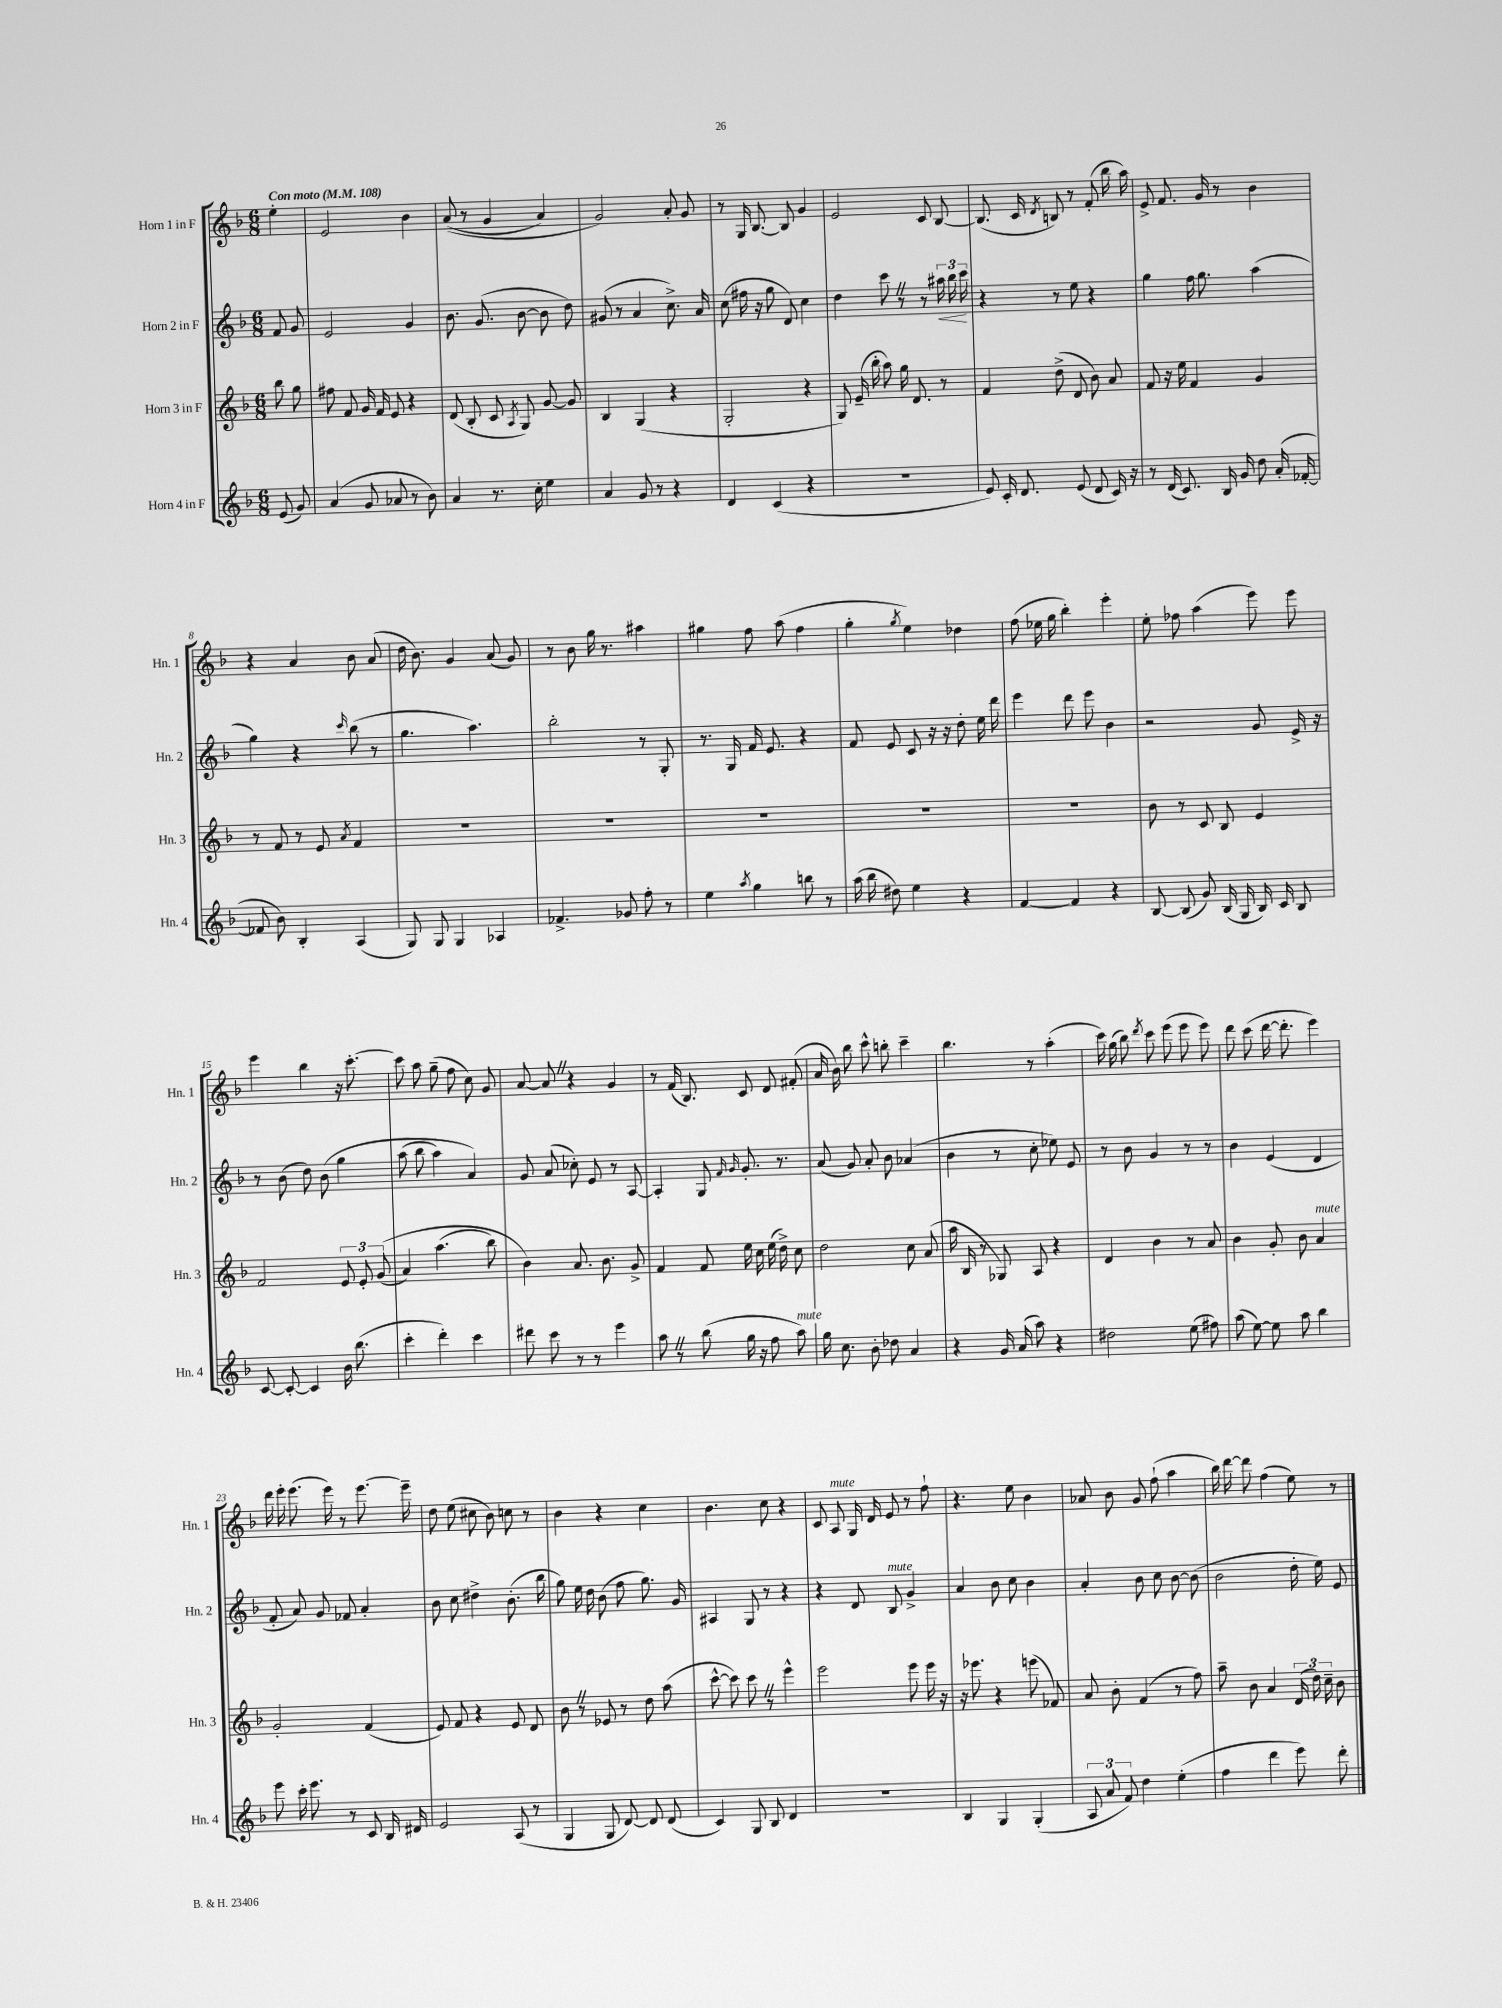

**kern	**kern	**kern	**dynam	**kern
*part4	*part3	*part2	*part2	*part1
*staff4	*staff3	*staff2	*staff2	*staff1
*I"Horn 4 in F	*I"Horn 3 in F	*I"Horn 2 in F	*	*I"Horn 1 in F
*I'Hn. 4	*I'Hn. 3	*I'Hn. 2	*	*I'Hn. 1
*clefG2	*clefG2	*clefG2	*	*clefG2
*k[b-]	*k[b-]	*k[b-]	*	*k[b-]
*M6/8	*M6/8	*M6/8	*	*M6/8
*MM108	*MM108	*MM108	*	*MM108
=	=	=	=	=
!	!	!	!	!LO:TX:a:B:t=Con moto
(8e/	8bb-\	8f/	.	4ee'\
8g/)	8gg\	8g/	.	.
=1	=1	=1	=1	=1
(4a/	8ff#X\	2e/	.	2e/
.	8f/	.	.	.
8g/	16g/	.	.	.
.	16f/	.	.	.
8a-X/	8e/	.	.	.
8r	4r	4g/	.	4b-\
8b-\)	.	.	.	.
=2	=2	=2	=2	=2
4a/	(8d/	8.b-\	.	((8a/
.	8B-'/	.	.	8r
.	.	(8.g/	.	.
8.r	8c/	.	.	4g/
.	8qA/	.	.	.
.	8G/)	[8b-\	.	.
16cc'\	.	.	.	.
4ee\	[8g/	8b-\]	.	4a/)
.	8g/]	8dd\)	.	.
=3	=3	=3	=3	=3
4a/	4B-/	(8g#X/	.	2g/)
.	.	8r	.	.
8g/	(4G/	4a/	.	.
8r	.	.	.	.
4r	4r	8.cc^\)	.	8a'/
.	.	.	.	8g/
.	.	16a/	.	.
=4	=4	=4	=4	=4
4d/	2G'/	(8cc\	.	8r
.	.	16ff#X\	.	16G/
.	.	16r	.	[8.B-/
(4c/	.	8gg\	.	.
.	.	8d/)	.	8B-/]
4r	4r	4cc\	.	4g/
=5	=5	=5	=5	=5
2.r	8G/)	4dd\	.	2e/
.	(16e~/	.	.	.
.	16bb-'\	.	.	.
.	8aa\)	8cccZ\	.	.
.	16gg\	8r	.	.
.	8.d/	.	.	.
.	.	8r	.	8c/
!	!	!	!LO:HP:b	!
.	8r	24aa#X\	<	[8B-/
.	.	24bb-\	.	.
.	.	24ccc\	.	.
.	.	.	[	.
=6	=6	=6	=6	=6
8e/)	4f/	4r	.	(8.B-/]
16c'/	.	.	.	.
8.d/	.	.	.	16c/
.	.	.	.	8qd/
.	(8dd^\	8r	.	8Bn/)
(8e/	8d/	8ee\	.	8r
8d/	8b-\)	4r	.	(8f'/
16c/)	8a/	.	.	16bb-\
16r	.	.	.	16aa\)
=7	=7	=7	=7	=7
8r	8f/	4gg\	.	8e^/
(16d/	16r	.	.	8.f/
8.c/)	16ee\	.	.	.
.	4f/	16ff\	.	.
.	.	8.gg\	.	16g/
16B-/	.	.	.	8r
16g/	.	.	.	.
8dd\	4g/	(4aa\	.	4b-\
(16a'/	.	.	.	.
[16f-X'/	.	.	.	.
!!LO:LB:g=z
=8	=8	=8	=8	=8
8f-X/]	8r	4gg\)	.	4r
8b-\)	8f/	.	.	.
4B-'/	8r	4r	.	4a/
.	8e/	.	.	.
.	8qa/	16qqccc/	.	.
(4A/	4f/	(8bb-\	.	8b-\
.	.	8r	.	(8a/
=9	=9	=9	=9	=9
8G/)	2.r	4.gg\	.	16dd\
.	.	.	.	8.b-\)
8G/	.	.	.	.
4G/	.	.	.	4g/
.	.	4.aa\)	.	.
4A-X/	.	.	.	(8a/
.	.	.	.	8g/)
=10	=10	=10	=10	=10
4.f-X^/	2.r	2bb-'\	.	8r
.	.	.	.	8b-\
.	.	.	.	16gg\
.	.	.	.	8.r
8g-X/	.	.	.	.
8ff'\	.	8r	.	4aa#X\
8r	.	8G'/	.	.
=11	=11	=11	=11	=11
4ee\	2.r	8.r	.	4gg#X\
.	.	16G/	.	.
8qaa/	.	.	.	.
4gg\	.	16f/	.	8ff\
.	.	8.e/	.	.
.	.	.	.	(8aa\
8bbn\	.	4r	.	4ff\
8r	.	.	.	.
=12	=12	=12	=12	=12
(16aa\	2.r	8f/	.	4gg'\
16bb-\	.	.	.	.
8dd#X\)	.	8e/	.	.
.	.	.	.	8qgg/
4ee\	.	8c/	.	4ee\)
.	.	16r	.	.
.	.	16r	.	.
4r	.	8dd'\	.	4dd-X\
.	.	16ee\	.	.
.	.	16ddd\	.	.
=13	=13	=13	=13	=13
[4f/	2.r	4eee\	.	(8ff\
.	.	.	.	16ee-X\
.	.	.	.	16gg\
4f/]	.	8ddd\	.	4bb-'\)
.	.	8eee\	.	.
4r	.	4b-\	.	4eee'\
=14	=14	=14	=14	=14
[8B-/	8b-\	2r	.	8ee'\
(8B-/]	8r	.	.	8ff-X\
8g/)	8c/	.	.	(4aa\
(16B-/	8B-/	.	.	.
16G/	.	.	.	.
16B-/)	4e/	8g/	.	8eee\)
16c/	.	.	.	.
8B-/	.	16e^/	.	8eee\
.	.	16r	.	.
!!LO:LB:g=z
=15	=15	=15	=15	=15
[8c/	2f/	8r	.	4eee\
8c'/_	.	(8b-\	.	.
4c/]	.	8dd\)	.	4bb-\
.	.	(8b-\	.	.
16b-\	12e/	4gg\	.	16r
(8.bb-\	.	.	.	[8.ccc'\
.	12e'/	.	.	.
.	((12g/	.	.	.
=16	=16	=16	=16	=16
4ccc'\	4a/)	(8aa\	.	8ccc\]
.	.	8bb-\	.	8aa\
4ddd'\)	(4.aa\	4aa\)	.	(8gg~\
.	.	.	.	8ff\
4ccc\	.	4a/)	.	8cc\)
.	8bb-\)	.	.	8g/
=17	=17	=17	=17	=17
8ddd#X\	4b-\)	8g/	.	[8a/
8ccc\	.	(8a/	.	8aZ/]
8r	8.a/	8cc-X'\)	.	4r
8r	.	8e/	.	.
.	8.b-\	.	.	.
4eee\	.	8r	.	4g/
.	8g^/	[8A/	.	.
=18	=18	=18	=18	=18
8aaZ\	4f/	4A'/]	.	8r
8r	.	.	.	(16f/
.	.	.	.	8.B-/)
(8bb-\	8f/	8G/	.	.
.	.	16qqf/	.	.
.	.	16qqg/	.	.
16gg\	16ee\	8.g'/	.	8c/
16r	16cc\	.	.	.
8ff\	(16ee\	.	.	8d/
.	16dd^\)	8.r	.	.
!LO:TX:a:i:t=mute	!	!	!	!
8aa\)	8cc\	.	.	(8f#X'/
=19	=19	=19	=19	=19
16gg\	2dd\	(8a/	.	16a/
8.cc\	.	.	.	16b-\)
.	.	8g/)	.	8bb-\
8b-'\	.	8a'/	.	8ccc^^\
8dd-X\	.	8b-\	.	8bbn'\
4a/	8cc\	(4a-X/	.	4ccc~\
.	(8a/	.	.	.
=20	=20	=20	=20	=20
4r	16aa\	4b-\	.	4.bb-\
.	16B-/	.	.	.
.	8r	.	.	.
16g/	8G-X/)	8r	.	.
(16a/	.	.	.	.
8aa\)	8A/	8cc'\	.	8r
4r	4r	8ee-X\)	.	(4aa'\
.	.	8e/	.	.
=21	=21	=21	=21	=21
2dd#X\	4d/	8r	.	16ccc\)
.	.	.	.	(16gg\
.	.	8b-\	.	8bb-\)
.	.	.	.	8qddd/
.	4b-\	4g/	.	8ccc\
.	.	.	.	(8eee\
(8ee\	8r	8r	.	8eee\
8ff#X\)	8a/	8r	.	8eee\)
=22	=22	=22	=22	=22
(8aa\	4b-\	4b-\	.	8ddd\
[8ee\)	.	.	.	(8ccc\
8ee\]	8g'/	(4e/	.	[16ddd\
.	.	.	.	8.ddd'\]
8aa\	8b-\	.	.	.
!	!LO:TX:a:i:t=mute	!	!	!
4bb-\	4a/	4d/	.	4eee\)
!!LO:LB:g=z
=23	=23	=23	=23	=23
8eee\	2g'/	8f'/	.	16ddd\
.	.	.	.	16eee'\
16ccc'\	.	8a/)	.	(8.eee\
8.eee\	.	.	.	.
.	.	8g/	.	.
.	.	.	.	16eee\)
8r	.	8f-X/	.	8r
8c/	(4f/	4a'/	.	[8.eee\
16B-/	.	.	.	.
16d#X/	.	.	.	16eee~\]
=24	=24	=24	=24	=24
2e/	8e/)	8b-\	.	8dd\
.	8f/	8cc\	.	(8ee\
.	4r	4dd#X^\	.	8cc#X\
.	.	.	.	8b-\)
(8A/	8e/	(8.b-'\	.	8ccn\
8r	8d/	.	.	8r
.	.	16bb-\	.	.
=25	=25	=25	=25	=25
4G/	8b-Z\	8gg\)	.	4b-\
.	8r	16ee\	.	.
.	.	16dd\	.	.
8G/	8e-X/	(8b-\	.	4r
[8d/)	8r	8ff\	.	.
8d/]	8dd\	8.gg\)	.	4cc\
(8d/	(8aa\	.	.	.
.	.	16g/	.	.
=26	=26	=26	=26	=26
4c/)	[8ccc^^\	4A#X/	.	4.b-\
.	8ccc\])	.	.	.
8G/	8cccZ\	8G/	.	.
8B-/	8r	8r	.	8cc\
4d/	4eee^^\	4r	.	4r
=27	=27	=27	=27	=27
2.r	2eee\	4r	.	8c/
!	!	!	!	!LO:TX:a:i:t=mute
.	.	.	.	8A/
.	.	8d/	.	16G/
.	.	.	.	16d/
!	!	!LO:TX:a:i:t=mute	!	!
.	.	8B-/	.	8e/
.	8eee\	4g^/	.	8r
.	16eee\	.	.	8ff`\
.	16r	.	.	.
=28	=28	=28	=28	=28
4B-/	16r	4a/	.	4.r
.	8.eee-X\	.	.	.
4G/	4r	8b-\	.	.
.	.	8cc\	.	8ee\
(4G'/	(8eeen\	4b-\	.	4b-\
.	8f-X/)	.	.	.
=29	=29	=29	=29	=29
12A/	8a/	4a'/	.	8a-X/
12a/	.	.	.	.
.	8b-'\	.	.	8b-\
12f/)	.	.	.	.
4dd\	(4f/	8b-\	.	8g/
.	.	8cc\	.	(8ff`\
(4ee'\	8r	[8b-\	.	4aa\
.	8ff\)	(8b-\]	.	.
=30	=30	=30	=30	=30
4ff\	8aa~\	2b-\	.	16bb-\)
.	.	.	.	[16ddd\
.	8b-\	.	.	8ddd\]
4ddd\	4a/	.	.	(4ff\
8eee\)	(24d/	16dd'\	.	8ee\)
.	24dd\)	.	.	.
.	.	16ee\)	.	.
.	24cc~\	.	.	.
8ddd'\	8b-\	8e/	.	8r
==	==	==	==	==
*-	*-	*-	*-	*-
